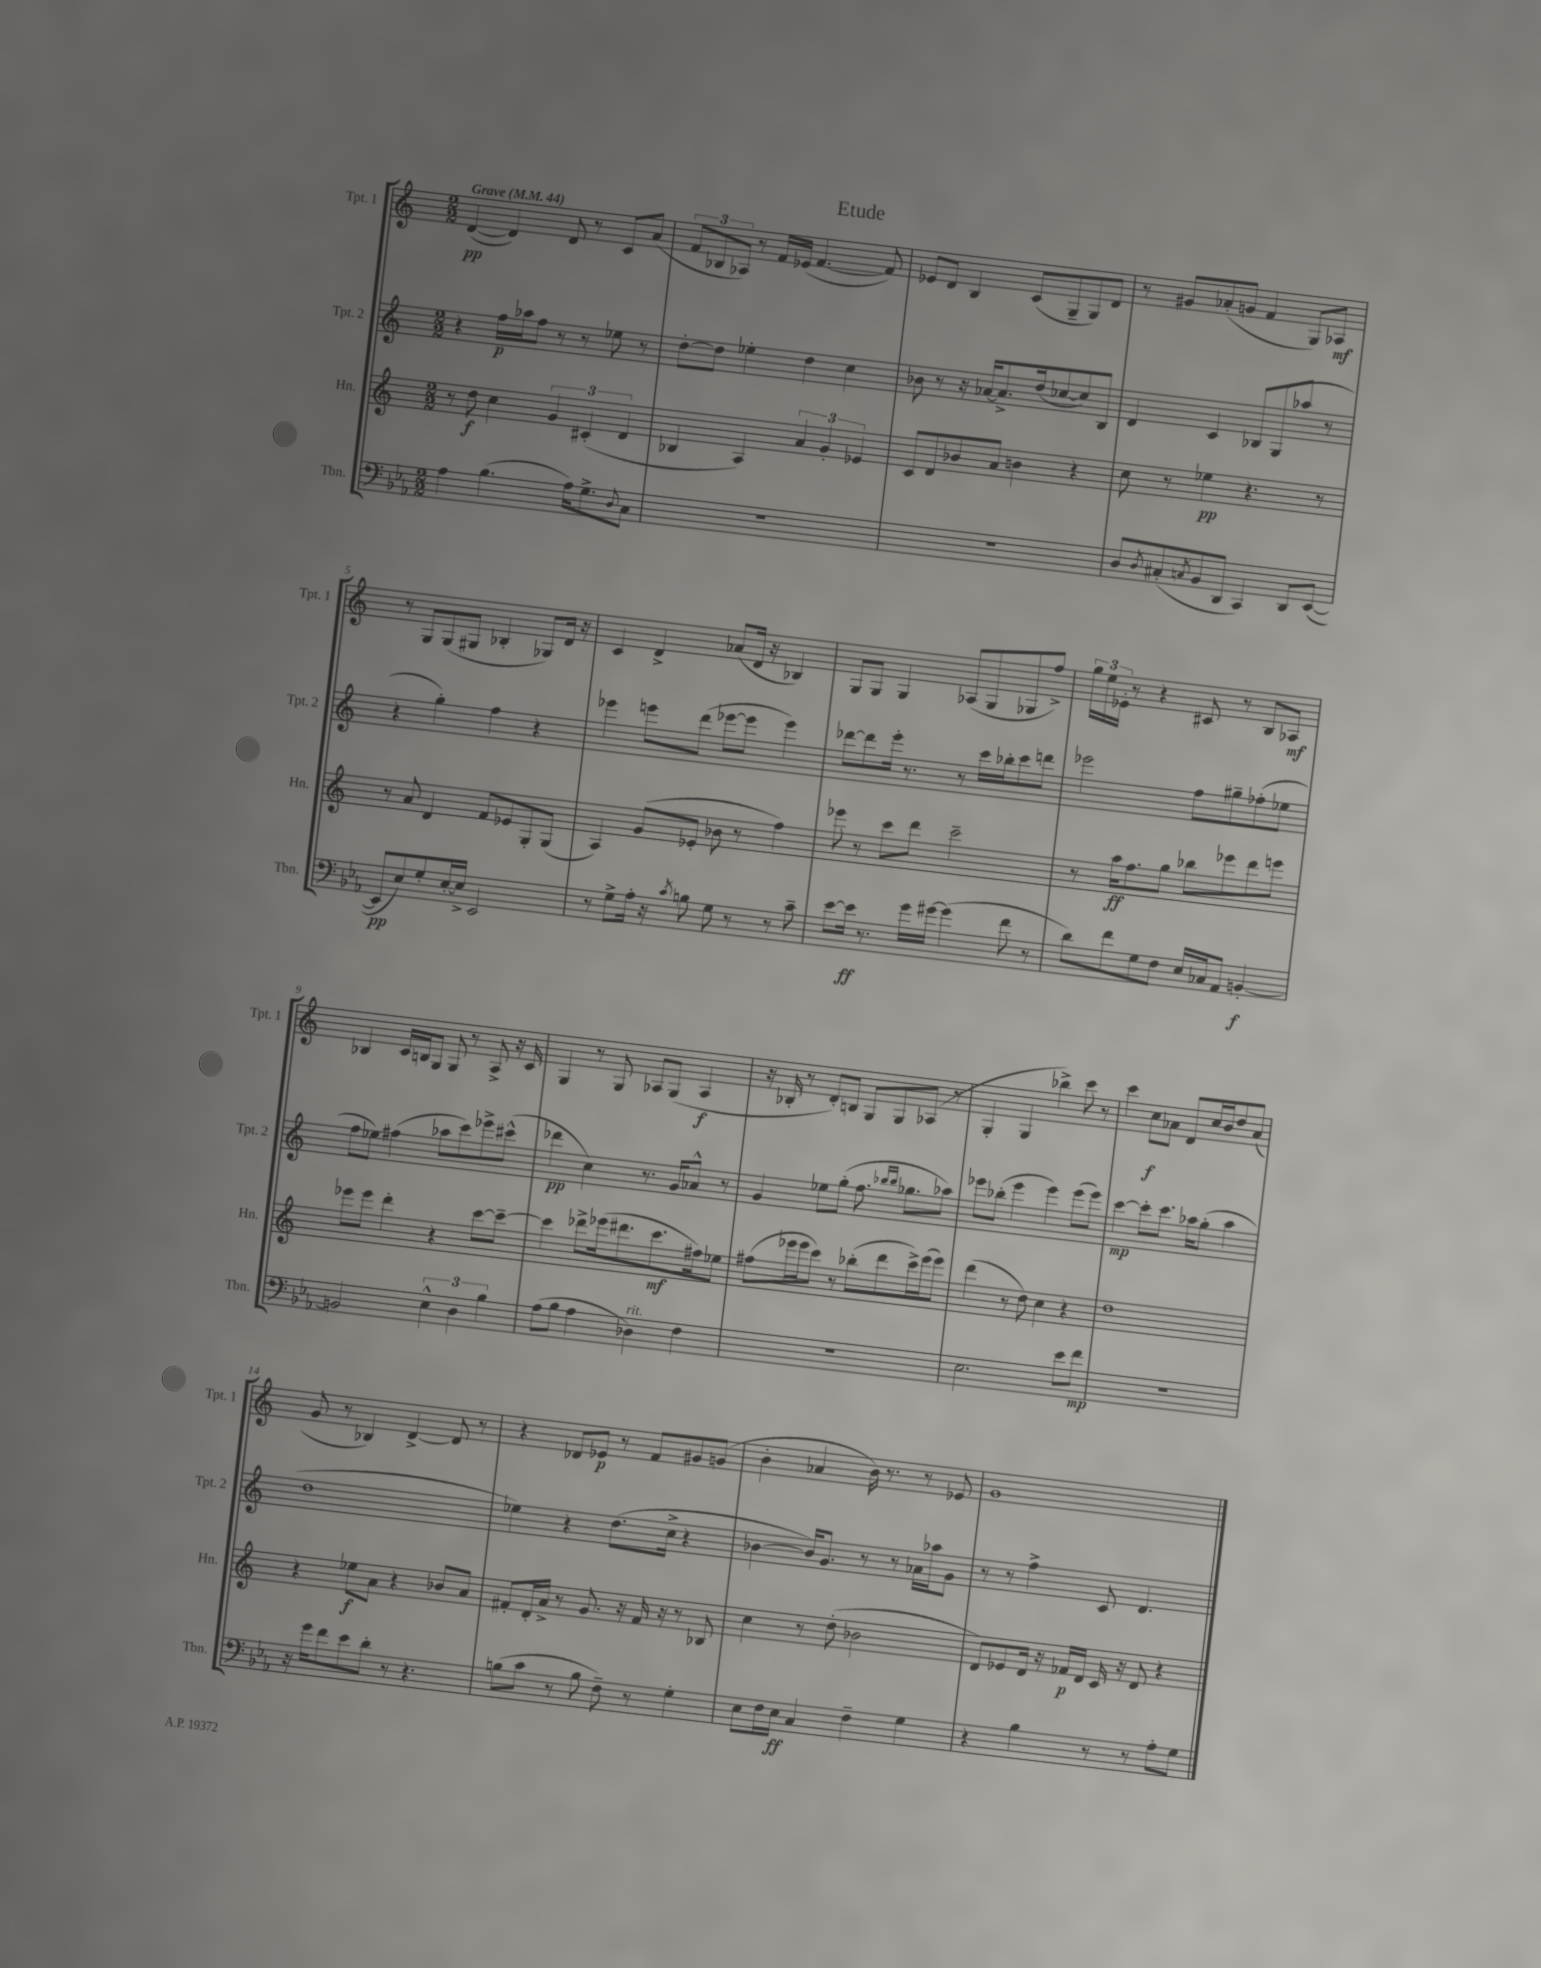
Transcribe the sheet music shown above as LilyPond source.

\header { title = "Etude" }
<<
\new StaffGroup <<
\new Staff = "s0" \with { instrumentName = "Tpt. 1" shortInstrumentName = "Tpt. 1" } {
    \clef treble \key c \major \numericTimeSignature \time 2/2 \tempo "Grave" 4 = 44
    d'4~\pp( d'4) d'8 r8 c'8 a'8( |
    \tuplet 3/2 { f'8 bes8 aes8) } r8 f'16 ees'16( f'4.~ f'8) |
    ees'8 d'8 b4 c'8( g8-- g8) d'8 |
    r8 gis'8 aes'8-.( g'8 f'4 g8) aes8\mf |
    r8 g8 g8( gis8 bes4-. ges8) d'16 r16 |
    c'4 d'4-> aes'8( d'16 r16 bes4) |
    g8 g8 g4 aes8( g8 ges8 f''8->) |
    \tuplet 3/2 { g''16 e''16 ees'16-. } r8 r4 cis'8 r8 b8 aes8\mf |
    bes4 c'16 b16 g8 g8 r8 a8-> r16 c'16 |
    g4 r8 g8 aes8 g8( aes4\f |
    r16 bes16-. r8 d'8-.) b8 g8 g8 aes8( r8 |
    g4-. g4 bes''4->) c'''8 r8 |
    c'''4 c''8\f aes'8 d'8 c''16 b'16 d''8 aes'8( |
    g'8 r8 bes4) d'4~-> d'8 r8 |
    r4 des'8 ees'8\p r8 f'8 gis'8 g'8( |
    b'4-. aes'4 b'16) r8. r8 ees'8 |
    g'1 \bar "|." |
}
\new Staff = "s1" \with { instrumentName = "Tpt. 2" shortInstrumentName = "Tpt. 2" } {
    \clef treble \key c \major \numericTimeSignature \time 2/2
    r4 f''16\p aes''16 f''8 r8 r8 ees''8 r8 |
    d''8~-. d''8 ees''4-. d''4 c''4 |
    bes'8 r8 r16 aes'16~ aes'8.-> d''16( ces''8~ ces''8) b8 |
    d'4 c'4 bes8 g8( aes''8 r8 |
    r4 g''4-.) f''4 r4 |
    ees'''4 e'''8 d'''8( ees'''8~ ees'''8 ees'''4) |
    des'''8~ des'''8 e'''16-. r8. r8 c'''16 bes''16-. c'''8 d'''8 |
    ees'''2 f''8 gis''8-- fes''8-.( ees''8 |
    f''8 ees''8) fis''4( aes''8 c'''8) ees'''8-> cis'''8-^( |
    des'''4\pp c''4) r8. g'16 aes'8-^ r8 |
    g'4 ees''8 g''8-.( f''8. \grace { bes''16 bes''16 } ges''8. aes''8) |
    ees'''8 bes''8-.( ees'''4 ees'''4) ees'''8( ees'''8) |
    c'''4~\mp c'''8-. c'''8. aes''16 g''8-.( aes''4 |
    d''1 |
    ees''4) r4 d''8.( c''16-> r4 |
    bes'4~ bes'16) g'8. r8 r8 aes'16 aes''16 g'8 |
    r8 r8 f''4-> c'8 d'4. \bar "|." |
}
\new Staff = "s2" \with { instrumentName = "Hn." shortInstrumentName = "Hn." } {
    \clef treble \key c \major \numericTimeSignature \time 2/2
    r8 d''8\f c''4 \tuplet 3/2 { g'4 cis'4-.( d'4 } |
    bes4 a4) \tuplet 3/2 { a'4 g'4-. ees'4 } |
    c'8 d'8 bes'8 a'8 b'4 r4 |
    c''8 r8 ees''4\pp r4. r8 |
    r8 a'8 d'4 f'8 ees'8 g8-. g8( |
    a4) g'8( ees'8-. bes'8 r8 f''4) |
    ees'''8 r8 c'''8 d'''8 c'''2-- |
    r8 a''16\ff f''8. g''8 bes''8 ees'''8 d'''8 e'''8 |
    ees'''8 ees'''8 d'''4-. r4 c'''8~ c'''8~-- |
    c'''4 des'''8-> ees'''16( dis'''8. c'''8.\mf fis''16) ees''8 |
    fis''8( ees'''16 ees'''16 c'''8) r8 bes''8-.( d'''8 c'''16->) ees'''16( ees'''8) |
    d'''4( r8 d''8) c''4 r4 |
    d''1 |
    r4 ees''8\f a'8 r4 bes'8 a'8 |
    fis'8-. d'16-. a'16-> r8 g'8. r16 fis'16 r16 r8 bes8 |
    c''4 r8 d''8-.( bes'2 |
    d'8) ees'8 d'16 r16 fes'16\p d'16 c'16 r16 d'8 r4 \bar "|." |
}
\new Staff = "s3" \with { instrumentName = "Tbn." shortInstrumentName = "Tbn." } {
    \clef bass \key ees \major \numericTimeSignature \time 2/2
    aes4 bes4.( aes16) g8.-> \appoggiatura { d8 } c8 |
    R1 |
    r1 |
    d8 \acciaccatura { d8 } cis8-.( \acciaccatura { c8 } bes,8 d,8 c,4) d,8 ees,8~( |
    ees,8\pp ees8) g8-. ees16~-. ees16-> ees,2 |
    r8 g8-> aes16-. r16 \acciaccatura { c'8 } b8 g8 r8 r8 c'8-- |
    ees'8~ ees'16\ff r8. g'16 gis'16~ gis'4( f'8 r8 |
    d'8) f'8 g8 f8 ees16 ces16 aes,8 b,4~-.\f |
    b,2 \tuplet 3/2 { ees4-^ d4 bes4 } |
    aes8( bes8 aes4 des4^\markup { \italic "rit." }) f4 |
    R1 |
    ees2. ees'8 f'8\mp |
    R1 |
    r16 g'16 f'8 ees'8 d'8-. r8 r4. |
    b8( c'8 r8 b8 f8--) r8 g4-. |
    ees8 f16 ees16\ff c4 f4-- g4 |
    r4 bes4 r8 r8 aes8-. g8 \bar "|." |
}
>>
>>
